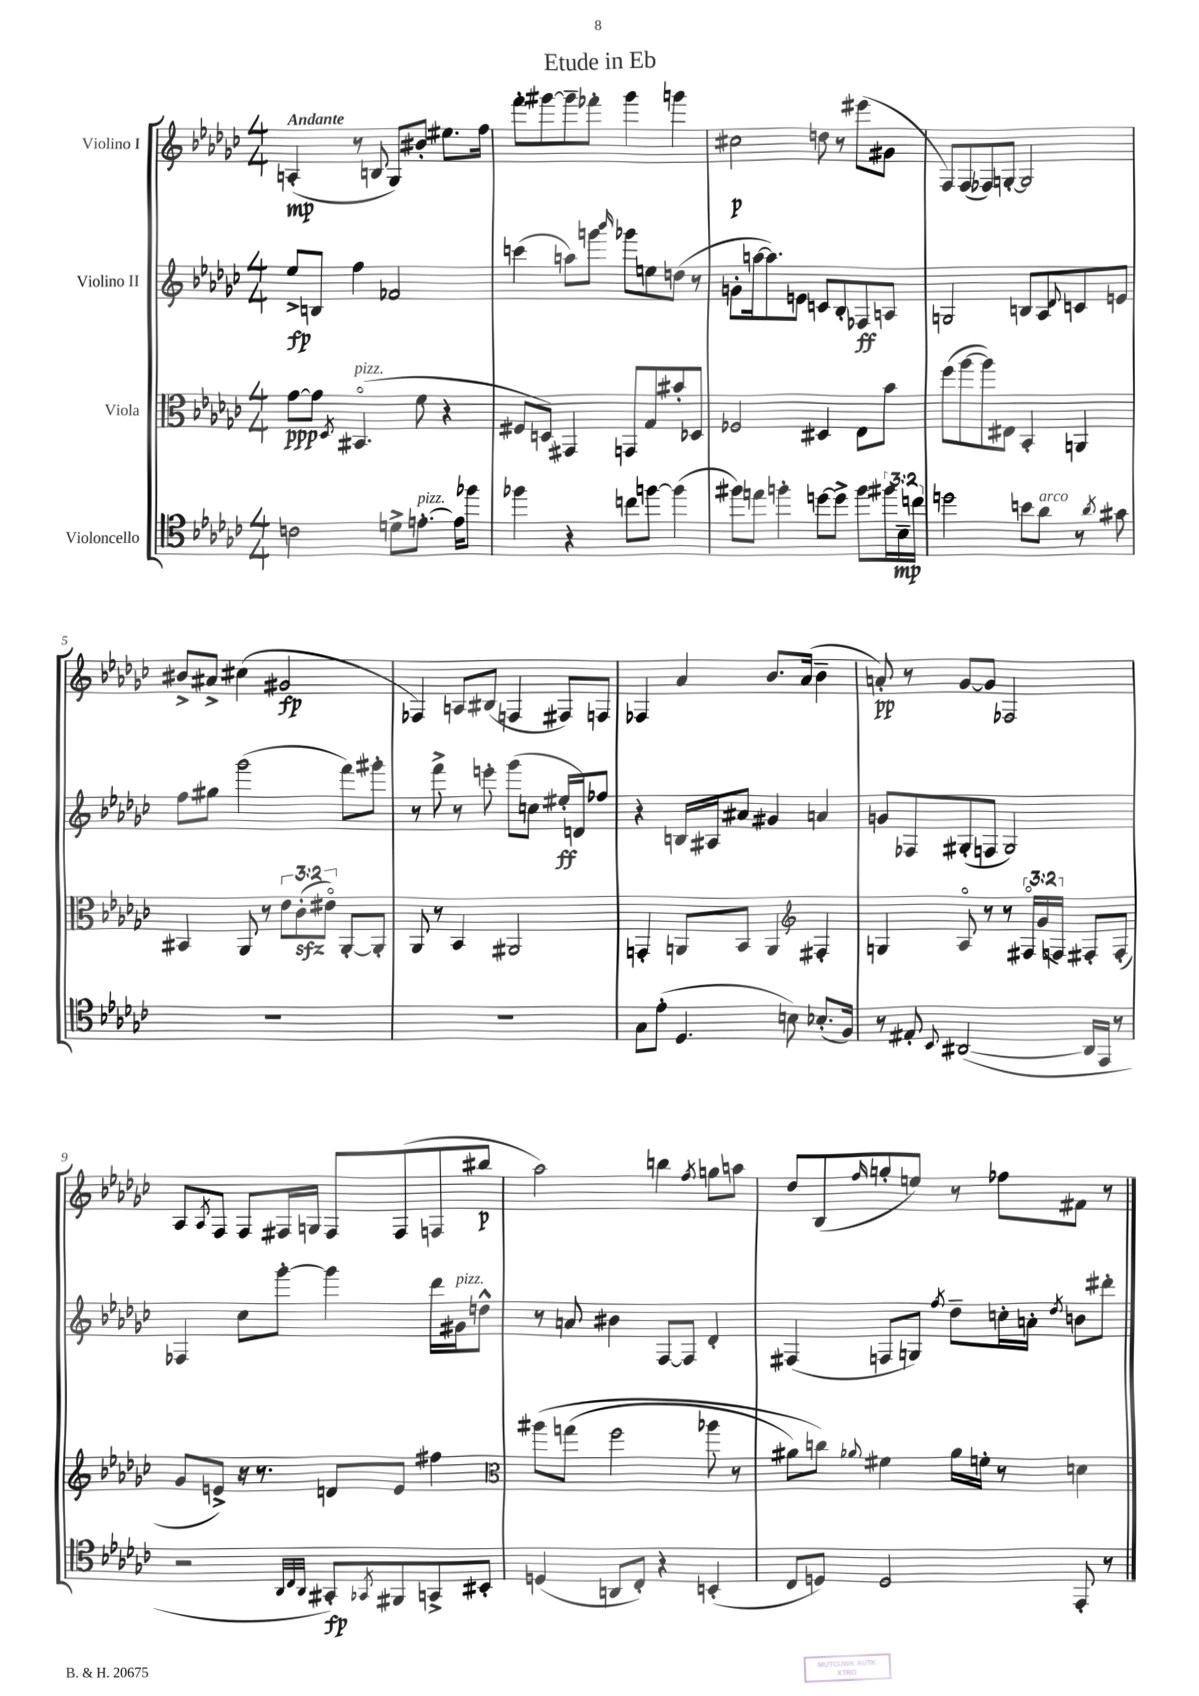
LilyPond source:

\header { title = "Etude in Eb" }
<<
\new StaffGroup <<
\new Staff = "s0" \with { instrumentName = "Violino I" } {
    \clef treble \key ges \major \numericTimeSignature \time 4/4 \tempo "Andante"
    a4-.\mp( r8 b8 ges8) bis'8-. eis''8. f''16 |
    f'''8-. gis'''8~ gis'''8-- fes'''8-. gis'''4 g'''4 |
    cis''2\p d''8 r8 eis'''8( gis'8 |
    f8) f8( fes8) g8~-. g2 |
    bis'8-> ais'8-> cis''4( gis'2\fp |
    fes4) a8 bis8( f4 fis8) f8 |
    fes4 aes'4 bes'8. aes'16( bes'4-- |
    a'8-.\pp) r8 ges'8~ ges'8 fes2 |
    aes8 \acciaccatura { aes8 } f8 f8 fis16 g16 fis8 fis8( f8 bis''8\p |
    aes''2) b''4 \acciaccatura { f''8 } g''8 a''8 |
    des''8 bes8( \grace { f''16 } g''8-. e''8) r8 fes''8 fis'8 r8 \bar "|." |
}
\new Staff = "s1" \with { instrumentName = "Violino II" } {
    \clef treble \key ges \major \numericTimeSignature \time 4/4
    ees''8->\fp b8 f''4 fes'2 |
    c'''4( a''8) g'''8 \grace { bes'''16 } ges'''8 e''8 d''8( r8 |
    g'8-. a''16~ a''8.) e'8 c'8 bes8-. fes8\ff a8 |
    g2 b8 aes8 \appoggiatura { des'8 } c'8 e'8 |
    f''8 gis''8 ges'''2( f'''8) gis'''8-. |
    r8 f'''8-> r8 e'''8-. ges'''8( c''8 eis''16-.\ff d'16) fes''8 |
    r4 b16 ais16 ais'8 gis'4 a'4 |
    g'8 fes8 gis8-.( f8 gis2) |
    fes4 ces''8 ges'''8~-. ges'''4 des'''16 gis'16^\markup { \italic "pizz." } d''8-^ |
    r8 a'8 bis'4 f8~ f8 des'4-. |
    fis4( f8 g8) \acciaccatura { f''8 } des''8-- c''16-. a'16-. \acciaccatura { des''8 } b'8 dis'''8-. \bar "|." |
}
\new Staff = "s2" \with { instrumentName = "Viola" } {
    \clef alto \key ges \major \numericTimeSignature \time 4/4 \override Staff.TupletNumber.text = #tuplet-number::calc-fraction-text
    ges'8~\ppp ges'8 \acciaccatura { des8 } bis,4.\flageolet^\markup { \italic "pizz." }( f'8 r4 |
    fis8 d8) gis,4 g,8 ges8 bis'8-. des8 |
    fes2 dis4 ees8 bes'8 |
    f''8( aes''8~ aes''8) eis8 bes,4-. a,4 |
    bis,4 aes,8 r8 \tuplet 3/2 { ees'8 ces'8-.\sfz( eis'8\flageolet) } aes,8~-. aes,8-. |
    aes,8 r8 bes,4 ais,2 |
    g,4-. a,8 bes,8 a,4 \clef treble fis4-. |
    g4 aes8\flageolet r8 r8 \tuplet 3/2 { fis16\flageolet ges'16( f16) } fis8-. fis8-.( |
    ges'8 e'8->) r16 r8. d'8 e'8 fis''4 |
    \clef alto ais''8\( g''8( f''2 aes''8 r8 |
    ais'8) c''8\) \appoggiatura { aes'8 } fis'4 aes'16 f'16-. r8 d'4 \bar "|." |
}
\new Staff = "s3" \with { instrumentName = "Violoncello" } {
    \clef tenor \key ges \major \numericTimeSignature \time 4/4 \override Staff.TupletNumber.text = #tuplet-number::calc-fraction-text
    c'2 d'8-> e'8.~-.^\markup { \italic "pizz." } e'16 fes''8 |
    fes''4 r4 c''8 f''8~ f''4( |
    fis''8) e''8 f''4-. d''8~ d''8-> f''8 \tuplet 3/2 { fis''16 bes16--\mp c''16 } |
    d''2 b'8 aes'8^\markup { \italic "arco" } r8 \acciaccatura { aes'8 } gis'8 |
    R1 |
    R1 |
    ges8 ees'8-.( des4. b8) bes8.-.( f16) |
    r8 eis8-. \appoggiatura { bes,8 } ais,2~( ais,16 ees,16 r8 |
    r2 \grace { aes,32 ces32 aes,32 } gis,8-.\fp) \acciaccatura { ges,8 } fis,8 g,8-> bis,8-. |
    d4( a,8 ces8-.) r4 b,4-.( |
    ces8 d8) d2 ees,8-. r8 \bar "|." |
}
>>
>>
